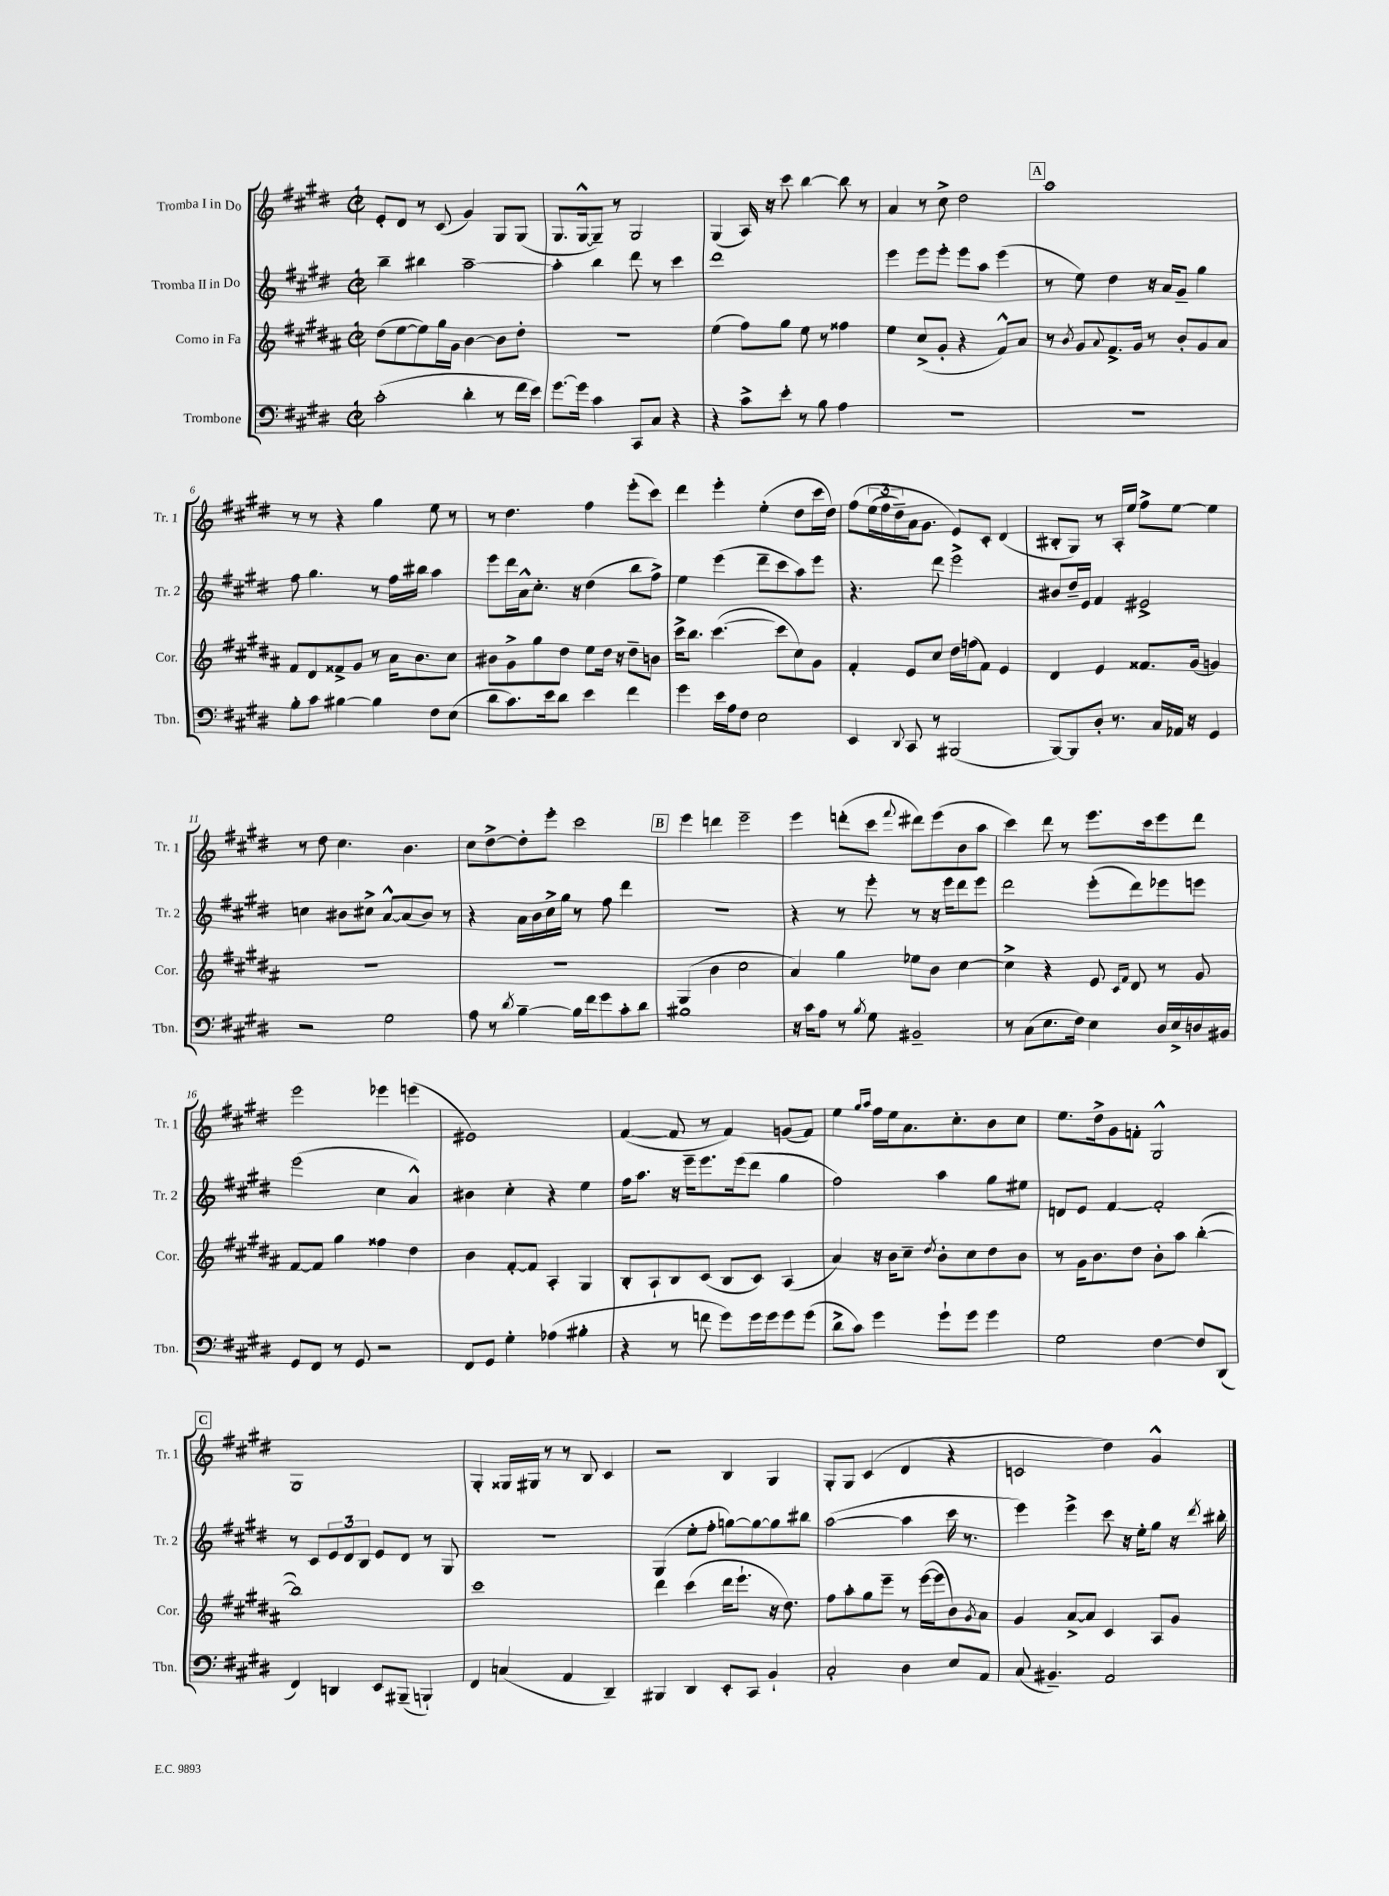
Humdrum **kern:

**kern	**kern	**kern	**kern
*staff4	*staff3	*staff2	*staff1
*clefF4	*clefG2	*clefG2	*clefG2
*k[f#c#g#d#]	*k[f#c#g#d#a#]	*k[f#c#g#d#]	*k[f#c#g#d#]
*M2/2	*M2/2	*M2/2	*M2/2
*met(c|)	*met(c|)	*met(c|)	*met(c|)
(2c#'	(8dd#	4bb~	8e'
.	[8ee	.	8d#
.	8ee])	4bb#	8r
.	16gg#	.	(8c#
.	16g#	.	.
4d#'	[4b	[2aa~	4g#)
8r	8b]	.	8G#
16f#	8dd#'	.	(8G#
16e)	.	.	.
=	=	=	=
[8.g#	1r	4aa']	8.G#
16g#]	.	.	[16G#^^
4c#	.	4bb	8G#~])
.	.	.	8r
8CC#	.	8ddd#	2G#
8C#	.	8r	.
4r	.	4ccc#	.
=	=	=	=
4r	(4ee	1ddd#	(4G#
8c#^	8ff#)	.	16A)
.	.	.	16r
8e'	8gg#	.	8ccc#
8r	8ee	.	[4bb
8B	8r	.	.
4A	4ff##	.	8bb]
.	.	.	8r
=	=	=	=
1r	4ee	4eee	4a
.	(8cc#^	8eee	8r
.	8g#'	8eee'	8cc#^
.	4r	8eee	2dd#
.	.	8aa	.
.	8f#^^)	(4eee	.
.	8a#	.	.
=	=	=	=
1r	8r	8r	1aa
.	8qb	.	.
.	8g#	8ee)	.
.	8qqa#	.	.
.	8.f#^	4dd#	.
.	16g#	.	.
.	8r	16r	.
.	.	16a	.
.	8b'	8g#~	.
.	8g#	4gg#	.
.	8a#	.	.
=	=	=	=
8B'	8f#	8ff#	8r
8c#	8d#	4.gg#	8r
[4B#	8f##^	.	4r
.	8g#	.	.
4B#]	8r	8r	4gg#
.	16a#	16ff#	.
.	8.b	16bb#	.
8F#	.	4aa	8ee
(8E	8cc#	.	8r
=	=	=	=
8d#	8b#	8eee	8r
8.c#)	8g#^	16ddd#	4.dd#
.	.	16a^^	.
.	8gg#	8.cc#'	.
16e	.	.	.
8d#	8dd#	.	.
.	.	16r	.
4e	8ee	(4dd#	4ff#
.	16dd#	.	.
.	16r	.	.
4f#	8dd#~	8bb	(8eee'
.	8b	8ff#^)	8ccc#)
=	=	=	=
4g#	16ccc#^	4ee	4ddd#
.	8.bb	.	.
16e	([4.ccc#	(4eee	4eee'
16A	.	.	.
8F#	.	.	.
2E	.	8ddd#~	(4ee'
.	8ccc#]	8ccc#	.
.	8cc#)	8aa)	8dd#
.	8g#	8eee	16ccc#
.	.	.	16dd#)
=	=	=	=
4EE	4f#'	4.r	&(8ff#
.	.	.	(24ee
.	.	.	24ff#
.	.	.	24dd#~)
8qqDD#	.	.	.
8CC#	8e	.	16a
.	.	.	8.g#
8r	8cc#	8ddd#	.
(2BBB#	16dd#	2eee^	8e&)
.	(16ff	.	.
.	8f#)	.	8c#'
.	4e	.	(4d#
=	=	=	=
[8BBB)	4d#	8b#	8B#'
8BBB]	.	16dd#~	8G#)
.	.	16e	.
8D#'	4e	4f#	8r
8.r	.	.	16A'
.	.	.	16ee
.	8.f##	2e#^	8ff#^
16C#	.	.	.
16AA-	.	.	[8ee
16r	(16g#	.	.
4GG#	4g)	.	4ee]
=	=	=	=
2r	1r	4cc	8r
.	.	.	8dd#
.	.	8b#	4.cc#
.	.	8cc#^	.
2G#	.	[8a^^	.
.	.	(8a]	4.b
.	.	8b#)	.
.	.	8r	.
=	=	=	=
8A	1r	4r	8cc#
8r	.	.	[8dd#^
8qd#	.	.	.
[4B~	.	16a	8dd#']
.	.	16b	.
.	.	16cc#^	8eee'
.	.	16gg#	.
16B]	.	8r	2ccc#
16f#	.	.	.
8g#	.	8ff#	.
8c#'	.	4ddd#	.
8d#	.	.	.
=	=	=	=
1B#	(4G#	1r	4eee
.	4b	.	4ddd
.	2cc#	.	2eee~
=	=	=	=
16r	4a#)	4r	4eee
16c#	.	.	.
8A	.	.	.
8r	4gg#	8r	(8ddd'
8qB	.	.	.
8G#	.	8eee'	8ccc#
.	.	.	8qqfff#
2BB#~	8ee-	8r	8ddd#)
.	8b	16r	(8eee
.	.	16eee	.
.	[4cc#	8ddd#	8b
.	.	8eee	8aa
=	=	=	=
8r	4cc#^]	2ddd#	4ccc#)
(8C#	.	.	.
8.E	4r	.	8ddd#
.	.	.	8r
16F#)	.	.	.
4E	8e	(8eee'	8.eee
.	16qqc#	.	.
.	16qqf#	.	.
.	8d#	8ddd#)	.
.	.	.	16ccc#
16D#	8r	8eee-	8eee
16E^	.	.	.
16D	8g#	8eee	8ddd#
16BB#	.	.	.
=	=	=	=
8GG#	[8f#	(2eee	2eee
8FF#	8f#]	.	.
8r	4gg#	.	.
8GG#	.	.	.
2r	4ff##	4cc#	4eee-
.	4dd#	4a^^)	(4eee
=	=	=	=
8FF#	4b	4b#	1e#)
8GG#	.	.	.
4G#'	[8f#'	4cc#'	.
.	8f#]	.	.
(4A-	4A#'	4r	.
4B#'	4G#	4ee	.
=	=	=	=
4r	8B'	16ff#	([4f#
.	.	8.aa	.
.	8A#`	.	.
8r	8B	16r	8f#]
.	.	16eee~	.
8f	(8c#	8.eee	8r
8g#)	8B	.	4f#)
.	.	(16eee	.
16g#	8c#)	8ddd#	.
16g#	.	.	.
8g#	(4A#	4gg#	(8g
(8g#	.	.	8f#)
=	=	=	=
8d#^	4a#)	2ff#)	4ee
8c#)	.	.	.
.	.	.	16qqgg#
.	.	.	16qqaa
4g#	16r	.	16ff#
.	16b	.	16ee
.	8cc#~	.	8.a
.	8qdd#	.	.
8g#`	8b'	4aa	.
.	.	.	8.cc#'
8g#	8cc#	.	.
4g#	8dd#	8gg#	8b
.	8b	8ee#	8cc#
=	=	=	=
2G#	8r	8d	8.ee
.	16g#	8e	.
.	8.b	.	16dd#^
.	.	[4f#	8g#
.	8dd#	.	8f'
[4F#	8b'	2f#']	2G#^^
.	8aa#	.	.
8F#]	([4bb'	.	.
(8DD#	.	.	.
=	=	=	=
4FF#)	1bb])	8r	1G#
.	.	8c#	.
4DD	.	12e	.
.	.	12d#	.
.	.	12B	.
8EE	.	8e	.
(8BBB#~	.	8d#	.
4BBB`)	.	8r	.
.	.	8G#	.
=	=	=	=
4FF#	1ccc#	1r	4G#'
(4C	.	.	16G##
.	.	.	16G#
.	.	.	8r
4AA	.	.	8r
.	.	.	8B
4DD#~)	.	.	4c#
=	=	=	=
4BBB#	4ddd#	(4G#	2r
4DD#	(4ccc#	8ee'	.
.	.	8ff#'	.
8EE'	16ddd#	[8gg)	4B
.	8.eee`	.	.
8CC#	.	8gg_	.
4BB`	16r	8gg]	4G#
.	8.dd#)	.	.
.	.	8bb#	.
=	=	=	=
2C#'	8ff#	([2aa	8G#'
.	8aa#'	.	8G#
.	8gg#	.	(4c#
.	8eee~	.	.
4D#	8r	4aa]	4d#
.	([16eee	.	.
.	16eee]	.	.
8E	8b)	16ccc#	4r
.	.	8.r	.
.	8qg#	.	.
8AA	8a#	.	.
=	=	=	=
(8C#	4g#	4eee)	2c
4.BB#~)	.	.	.
.	[8a#^	4eee^	.
.	8a#]	.	.
2AA	4c#	8ccc#	4dd#)
.	.	16r	.
.	.	16ee'	.
.	8A#	8gg#	4g#^^
.	8g#	16r	.
.	.	8qddd#	.
.	.	16bb#'	.
==	==	==	==
*-	*-	*-	*-
